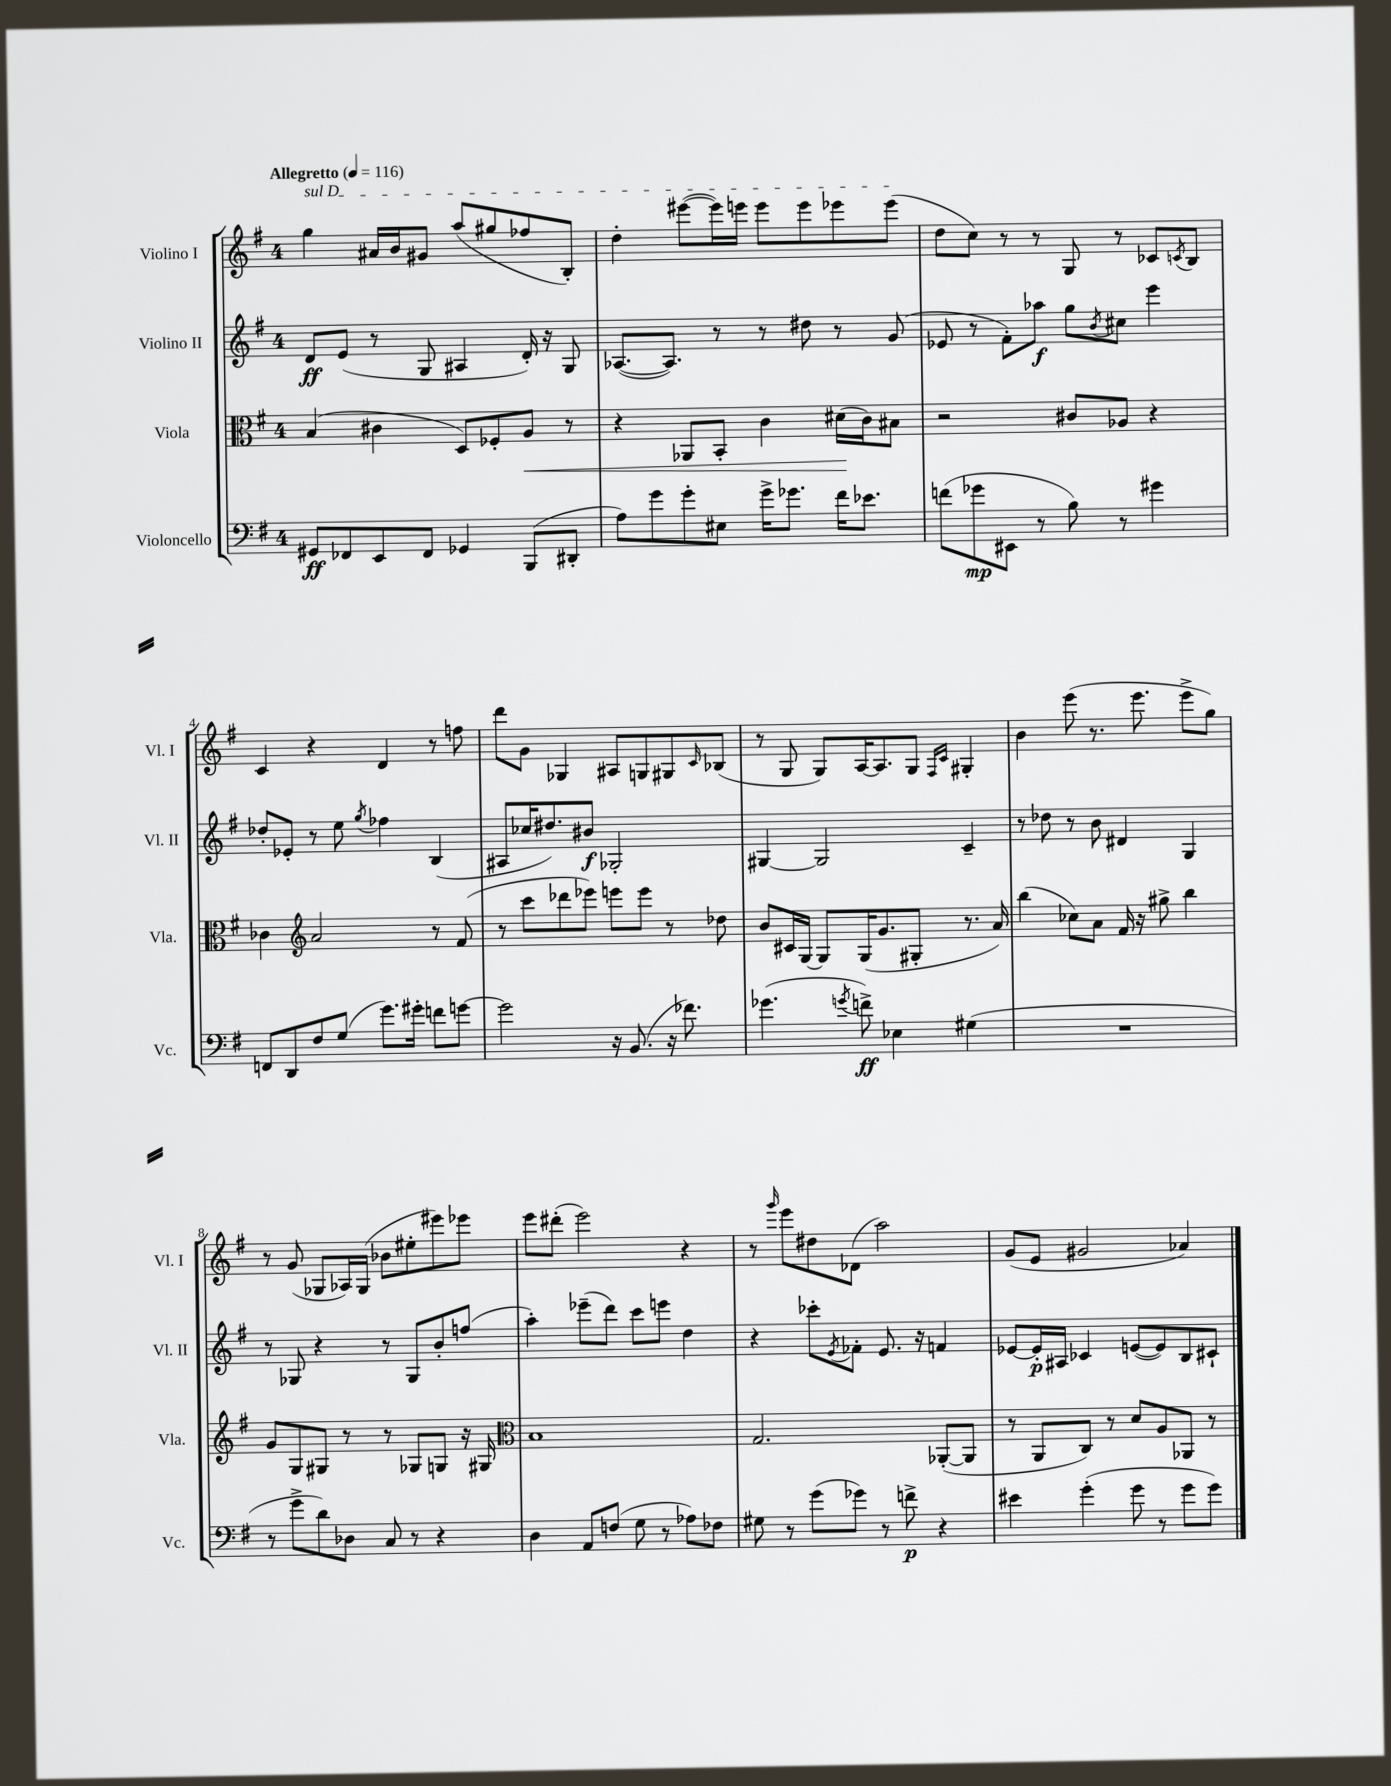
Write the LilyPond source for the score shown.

<<
\new StaffGroup <<
\new Staff = "s0" \with { instrumentName = "Violino I" shortInstrumentName = "Vl. I" } {
    \clef treble \key g \major \once \override Staff.TimeSignature.style = #'single-digit \time 4/4 \tempo "Allegretto" 4 = 116
    \once \override TextSpanner.bound-details.left.text = \markup { \italic "sul D" } g''4\startTextSpan ais'16 b'16 gis'8 a''8( gis''8 fes''8 b8-.) |
    d''4-. eis'''8~( eis'''16) e'''16 e'''8 e'''8 ees'''8 ees'''8\stopTextSpan( |
    d''8 c''8) r8 r8 g8 r8 ces'8 \acciaccatura { c'8 } b8 |
    c'4 r4 d'4 r8 f''8 |
    d'''8 g'8 ges4 ais8 g8 gis8 \grace { c'16 } bes8( |
    r8 g8 g8) a16~ a8. g8 \grace { fis16 c'16 } gis4-. |
    b'4 e'''8( r8. e'''8. e'''8-> g''8) |
    r8 g'8( ges8 aes16) ges16( bes'8 eis''8-. eis'''8) ees'''8 |
    e'''8 dis'''8-.( e'''2) r4 |
    r8 \grace { g'''16 } e'''8 dis''8 des'8( a''2) |
    g'8( e'8 gis'2 aes'4) \bar "|." |
}
\new Staff = "s1" \with { instrumentName = "Violino II" shortInstrumentName = "Vl. II" } {
    \clef treble \key g \major \once \override Staff.TimeSignature.style = #'single-digit \time 4/4
    d'8\ff e'8( r8 g8 ais4 d'16-.) r16 g8 |
    aes8.~( aes8.) r8 r8 dis''8 r8 g'8( |
    ees'8 r8 fis'8-.) aes''8\f g''8 \acciaccatura { b'8 } cis''8 e'''4 |
    des''8-. ees'8-. r8 e''8 \acciaccatura { g''8 } fes''4 b4( |
    ais8 ces''16 dis''8.) bis'8\f ges2-. |
    gis4~ gis2 c'4-- |
    r8 des''8 r8 b'8 dis'4 g4 |
    r8 ges8 r4 r8 ges8 b'8-. f''8( |
    a''4-.) ees'''8--( d'''8) c'''8 e'''8 d''4 |
    r4 ces'''8-. \acciaccatura { e'8 } fes'8-. e'8. r16 f'4 |
    ees'8~ ees'16-.\p ais16 ces'4 e'8~( e'8) b8 cis'8-! \bar "|." |
}
\new Staff = "s2" \with { instrumentName = "Viola" shortInstrumentName = "Vla." } {
    \clef alto \key g \major \once \override Staff.TimeSignature.style = #'single-digit \time 4/4
    b4( cis'4 d8) fes8-. a8\< r8 |
    r4 aes,8 b,8-. c'4 dis'16\!( c'16) bis8 |
    r2 cis'8 aes8 r4 |
    ces'4 \clef treble a'2 r8 fis'8( |
    r8 c'''8 des'''8 ees'''8) e'''8 e'''8 r8 des''8 |
    b'8 cis'16 g16~ g8 g16( g'8. gis8-. r8. a'16) |
    b''4( ces''8) a'8 fis'16 r16 gis''8-> b''4 |
    g'8 g8 gis8 r8 r8 ges8 g8 r16 gis16 |
    \clef alto b1 |
    g2. aes,8~-.( aes,8 |
    r8 a,8 c8) r8 d'8 a8 aes,8 r8 \bar "|." |
}
\new Staff = "s3" \with { instrumentName = "Violoncello" shortInstrumentName = "Vc." } {
    \clef bass \key g \major \once \override Staff.TimeSignature.style = #'single-digit \time 4/4
    gis,8\ff fes,8 e,8 fes,8 ges,4 b,,8( dis,8-. |
    a8) g'8 g'8-. eis8 g'16-> ges'8. fis'16 ees'8. |
    f'8( ges'8\mp eis,8 r8 b8) r8 gis'4 |
    f,8 d,8 fis8 g8( g'8.) gis'16-. f'8 g'8~ |
    g'2 r16 b,8.( r16 fes'8.) |
    ges'4.( \acciaccatura { g'8 } f'8->\ff) ees4 gis4( |
    R1 |
    r8 g'8-> d'8) des8 c8 r8 r4 |
    d4 a,8 f8( g8 r8 aes8) fes8 |
    gis8 r8 g'8( ges'8) r8 f'8->\p r4 |
    eis'4 g'4-.( g'8 r8 g'8 g'8) \bar "|." |
}
>>
>>
